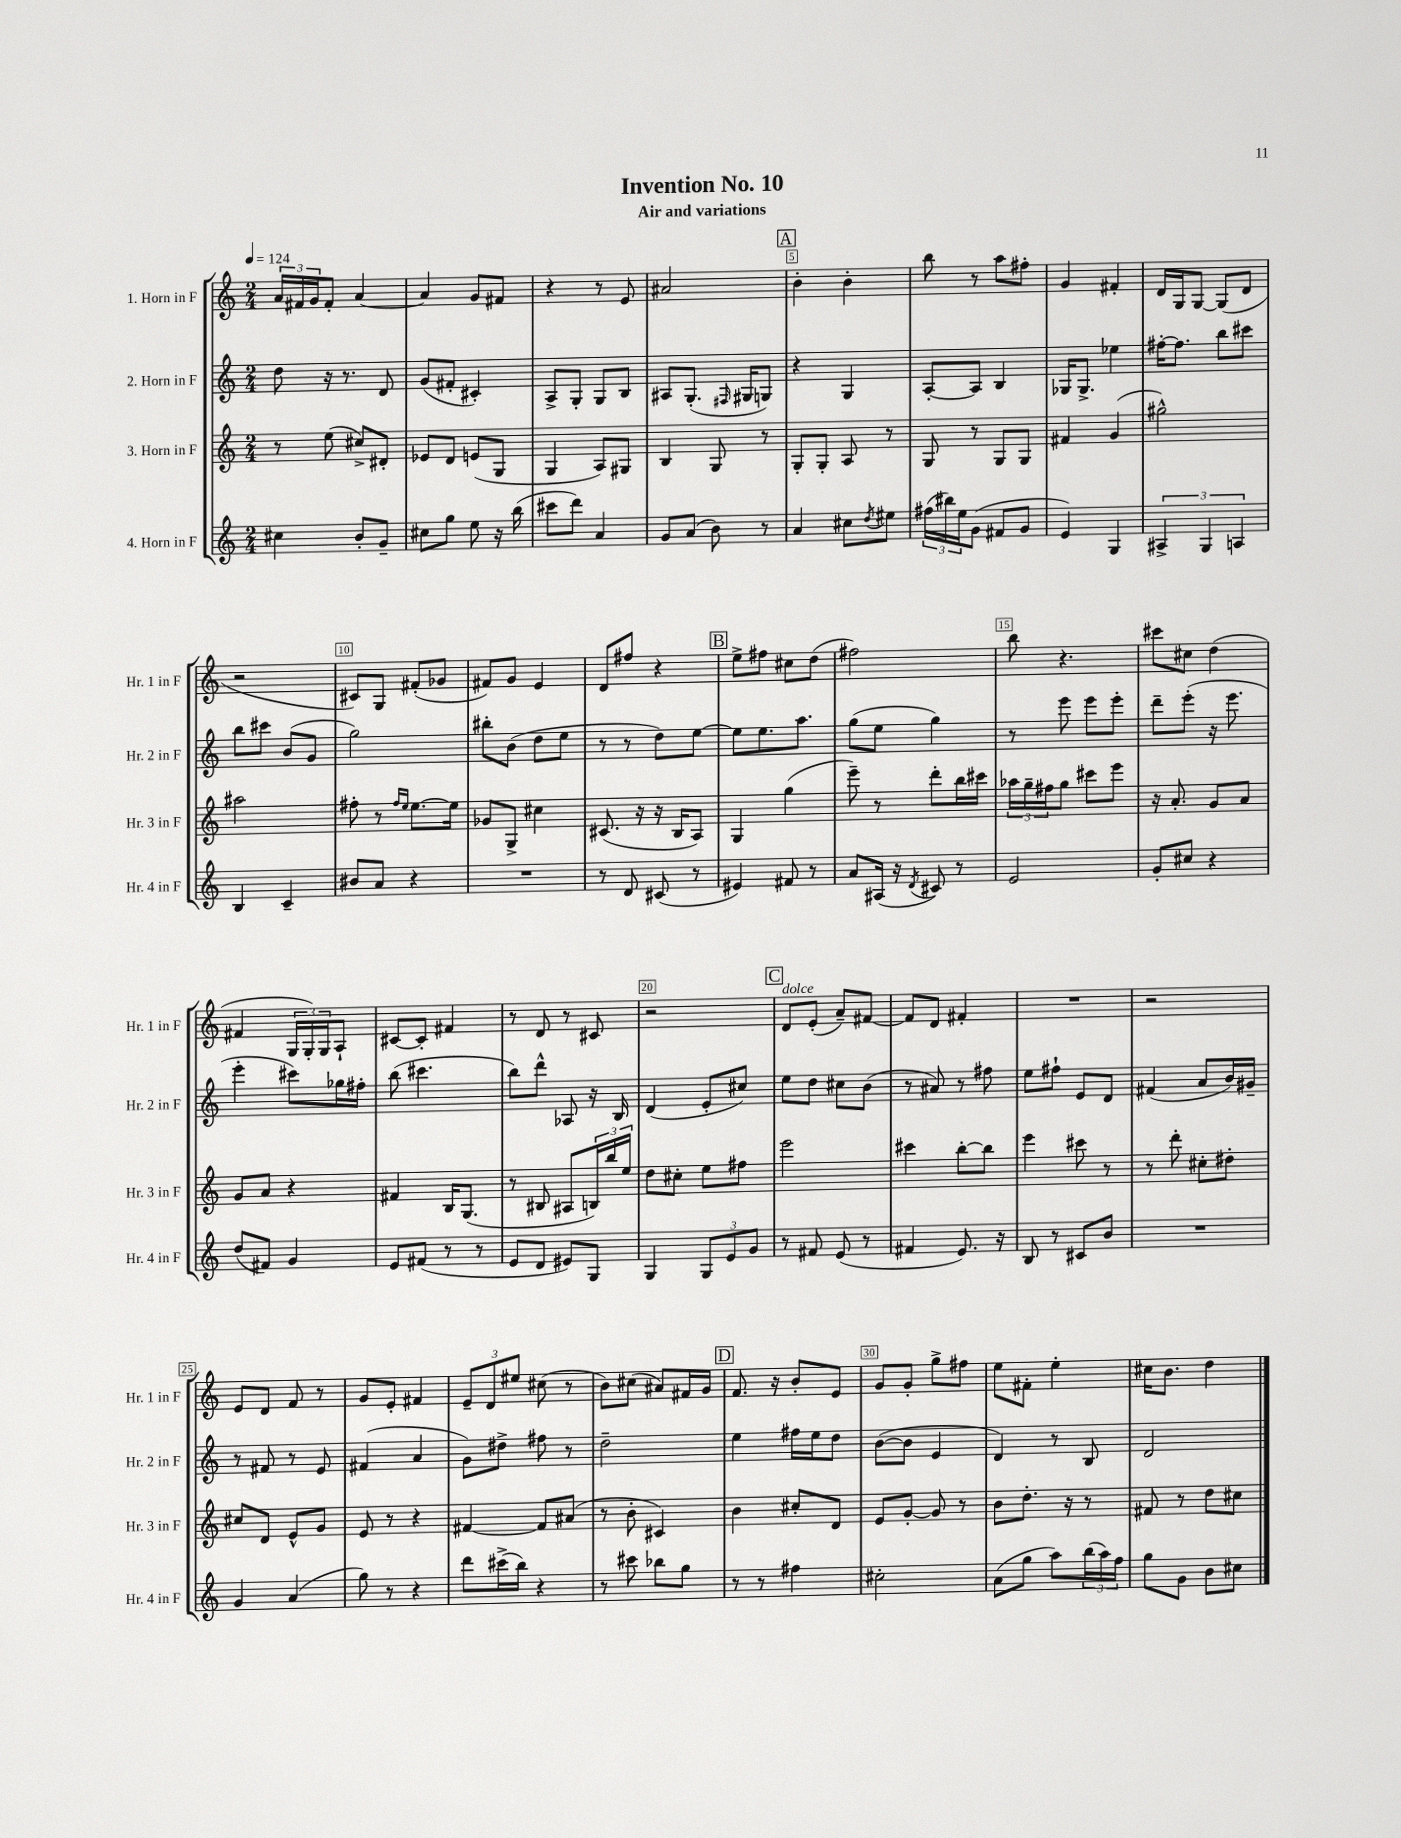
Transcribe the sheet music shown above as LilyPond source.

\header { title = "Invention No. 10" subtitle = "Air and variations" }
<<
\new StaffGroup <<
\new Staff = "s0" \with { instrumentName = "1. Horn in F" shortInstrumentName = "Hr. 1 in F" } {
    \clef treble \key c \major \numericTimeSignature \time 2/4 \tempo 4 = 124
    \tuplet 3/2 { a'16 fis'16 g'16 } fis'8-. a'4~ |
    a'4 g'8 fis'8 |
    r4 r8 e'8 |
    ais'2 |
    \mark \markup { \box "A" } b'4-. b'4-. |
    b''8 r8 a''8 fis''8-. |
    g'4 fis'4-. |
    d'16 g16 g8~ g8( d'8 |
    r2 |
    cis'8) g8 fis'8-.( ges'8 |
    fis'8) g'8 e'4 |
    d'8 fis''8 r4 |
    \mark \markup { \box "B" } e''8-> fis''8 cis''8 d''8( |
    fis''2) |
    b''8 r4. |
    cis'''8 cis''8 d''4( |
    fis'4 \tuplet 3/2 { g16 g16-.) g16 } a8-! |
    cis'8~ cis'8-. fis'4 |
    r8 d'8 r8 cis'8 |
    r2 |
    \mark \markup { \box "C" } d'8^\markup { \italic "dolce" } e'8-.( a'8--) fis'8~ |
    fis'8 d'8 fis'4-. |
    R2 |
    r2 |
    e'8 d'8 f'8 r8 |
    g'8 e'8-. fis'4 |
    \tuplet 3/2 { e'8-- d'8 eis''8 } cis''8( r8 |
    b'8) cis''8( ais'8) fis'16 g'16 |
    \mark \markup { \box "D" } f'8. r16 b'8-. e'8 |
    g'8 g'8-. g''8-> fis''8 |
    e''8 fis'8-. e''4-. |
    cis''16 b'8. d''4 \bar "|." |
}
\new Staff = "s1" \with { instrumentName = "2. Horn in F" shortInstrumentName = "Hr. 2 in F" } {
    \clef treble \key c \major \numericTimeSignature \time 2/4
    d''8 r16 r8. d'8 |
    g'8( fis'8-. cis'4-.) |
    a8-> g8-. g8 b8 |
    ais8 g8.-.( \grace { fis16 } gis16 g8) |
    \mark \markup { \box "A" } r4 g4 |
    a8~-. a8 b4 |
    ges16 ges8.-> ees''4 |
    fis''16~-. fis''8. b''8 cis'''8 |
    b''8 cis'''8 b'8( g'8 |
    g''2) |
    bis''8-. b'8( d''8 e''8 |
    r8 r8 d''8) e''8~ |
    \mark \markup { \box "B" } e''8 e''8. a''8. |
    g''8( e''8 g''4) |
    r8 e'''8 e'''8 e'''8-. |
    d'''8-- e'''8-.( r16 e'''8. |
    e'''4-. cis'''8) ges''16 fis''16-. |
    b''8( cis'''4. |
    b''8) d'''8-^ aes8 r16 b16 |
    d'4( e'8-. cis''8) |
    \mark \markup { \box "C" } e''8 d''8 cis''8 b'8( |
    r8 ais'8) r8 fis''8 |
    e''8 fis''8-! e'8 d'8 |
    fis'4( a'8 b'16) gis'16-- |
    r8 fis'8 r8 e'8 |
    fis'4( a'4 |
    g'8) dis''8-> fis''8 r8 |
    d''2-- |
    \mark \markup { \box "D" } e''4 fis''16 e''16 d''8 |
    b'8~( b'8 e'4 |
    d'4) r8 b8 |
    d'2 \bar "|." |
}
\new Staff = "s2" \with { instrumentName = "3. Horn in F" shortInstrumentName = "Hr. 3 in F" } {
    \clef treble \key c \major \numericTimeSignature \time 2/4
    r8 e''8( cis''8->) dis'8-. |
    ees'8 d'8 e'8( g8 |
    g4 a8) gis8 |
    b4 g8 r8 |
    \mark \markup { \box "A" } g8-. g8-. a8 r8 |
    g8 r8 g8 g8 |
    fis'4 g'4( |
    gis''2-^) |
    ais''2 |
    fis''8-. r8 \grace { fis''16 e''16 } e''8.~ e''16 |
    ges'8 g8-> cis''4 |
    cis'8.( r16 r16 b16 a8) |
    \mark \markup { \box "B" } g4 g''4( |
    e'''8--) r8 d'''8-. b''16 cis'''16 |
    \tuplet 3/2 { aes''16 g''16-- fis''16 } g''8 cis'''8 e'''8 |
    r16 a'8.-. g'8 a'8 |
    g'8 a'8 r4 |
    fis'4 b16 g8.( |
    r8 bis8 ais8 \tuplet 3/2 { b16) b''16 e''16 } |
    d''8 cis''8-. e''8 fis''8 |
    \mark \markup { \box "C" } e'''2 |
    cis'''4 b''8~-. b''8 |
    e'''4 cis'''8 r8 |
    r8 d'''8-. cis''8-. dis''8-. |
    cis''8 d'8 e'8-^ g'8 |
    e'8 r8 r4 |
    fis'4~ fis'8 ais'8( |
    r8 b'8-. cis'4) |
    \mark \markup { \box "D" } b'4 cis''8-. d'8 |
    e'8 g'8~-. g'8 r8 |
    b'8 d''8.-. r16 r8 |
    fis'8 r8 d''8 cis''8 \bar "|." |
}
\new Staff = "s3" \with { instrumentName = "4. Horn in F" shortInstrumentName = "Hr. 4 in F" } {
    \clef treble \key c \major \numericTimeSignature \time 2/4
    cis''4 b'8-. g'8-- |
    cis''8 g''8 e''8 r16 b''16( |
    cis'''8 d'''8) a'4 |
    g'8 a'8( b'8) r8 |
    \mark \markup { \box "A" } a'4 cis''8 \acciaccatura { d''8 } eis''8 |
    \tuplet 3/2 { fis''16( bis''16) e''16 } g'8( fis'8 g'8 |
    e'4) g4 |
    \tuplet 3/2 { ais4-> g4 a4 } |
    b4 c'4-- |
    bis'8 a'8 r4 |
    R2 |
    r8 d'8 cis'8( r8 |
    \mark \markup { \box "B" } eis'4) fis'8 r8 |
    a'8 ais16( r16 \acciaccatura { d'8 } cis'8) r8 |
    e'2 |
    g'8-. cis''8 r4 |
    d''8( fis'8) g'4 |
    e'8 fis'8( r8 r8 |
    e'8 d'8 eis'8) g8 |
    g4 \tuplet 3/2 { g8 e'8 g'8 } |
    \mark \markup { \box "C" } r8 fis'8 e'8( r8 |
    fis'4 e'8.) r16 |
    b8 r8 cis'8 b'8 |
    R2 |
    g'4 a'4( |
    g''8) r8 r4 |
    d'''8 cis'''16->( b''16) r4 |
    r8 cis'''8 bes''8 g''8 |
    \mark \markup { \box "D" } r8 r8 fis''4 |
    cis''2-. |
    a'8( g''8 a''8) \tuplet 3/2 { b''16( a''16) f''16 } |
    g''8 g'8 b'8 cis''8 \bar "|." |
}
>>
>>
\layout { \context { \Score \override BarNumber.break-visibility = ##(#f #t #t) barNumberVisibility = #(every-nth-bar-number-visible 5) \override BarNumber.stencil = #(make-stencil-boxer 0.1 0.3 ly:text-interface::print) } }
